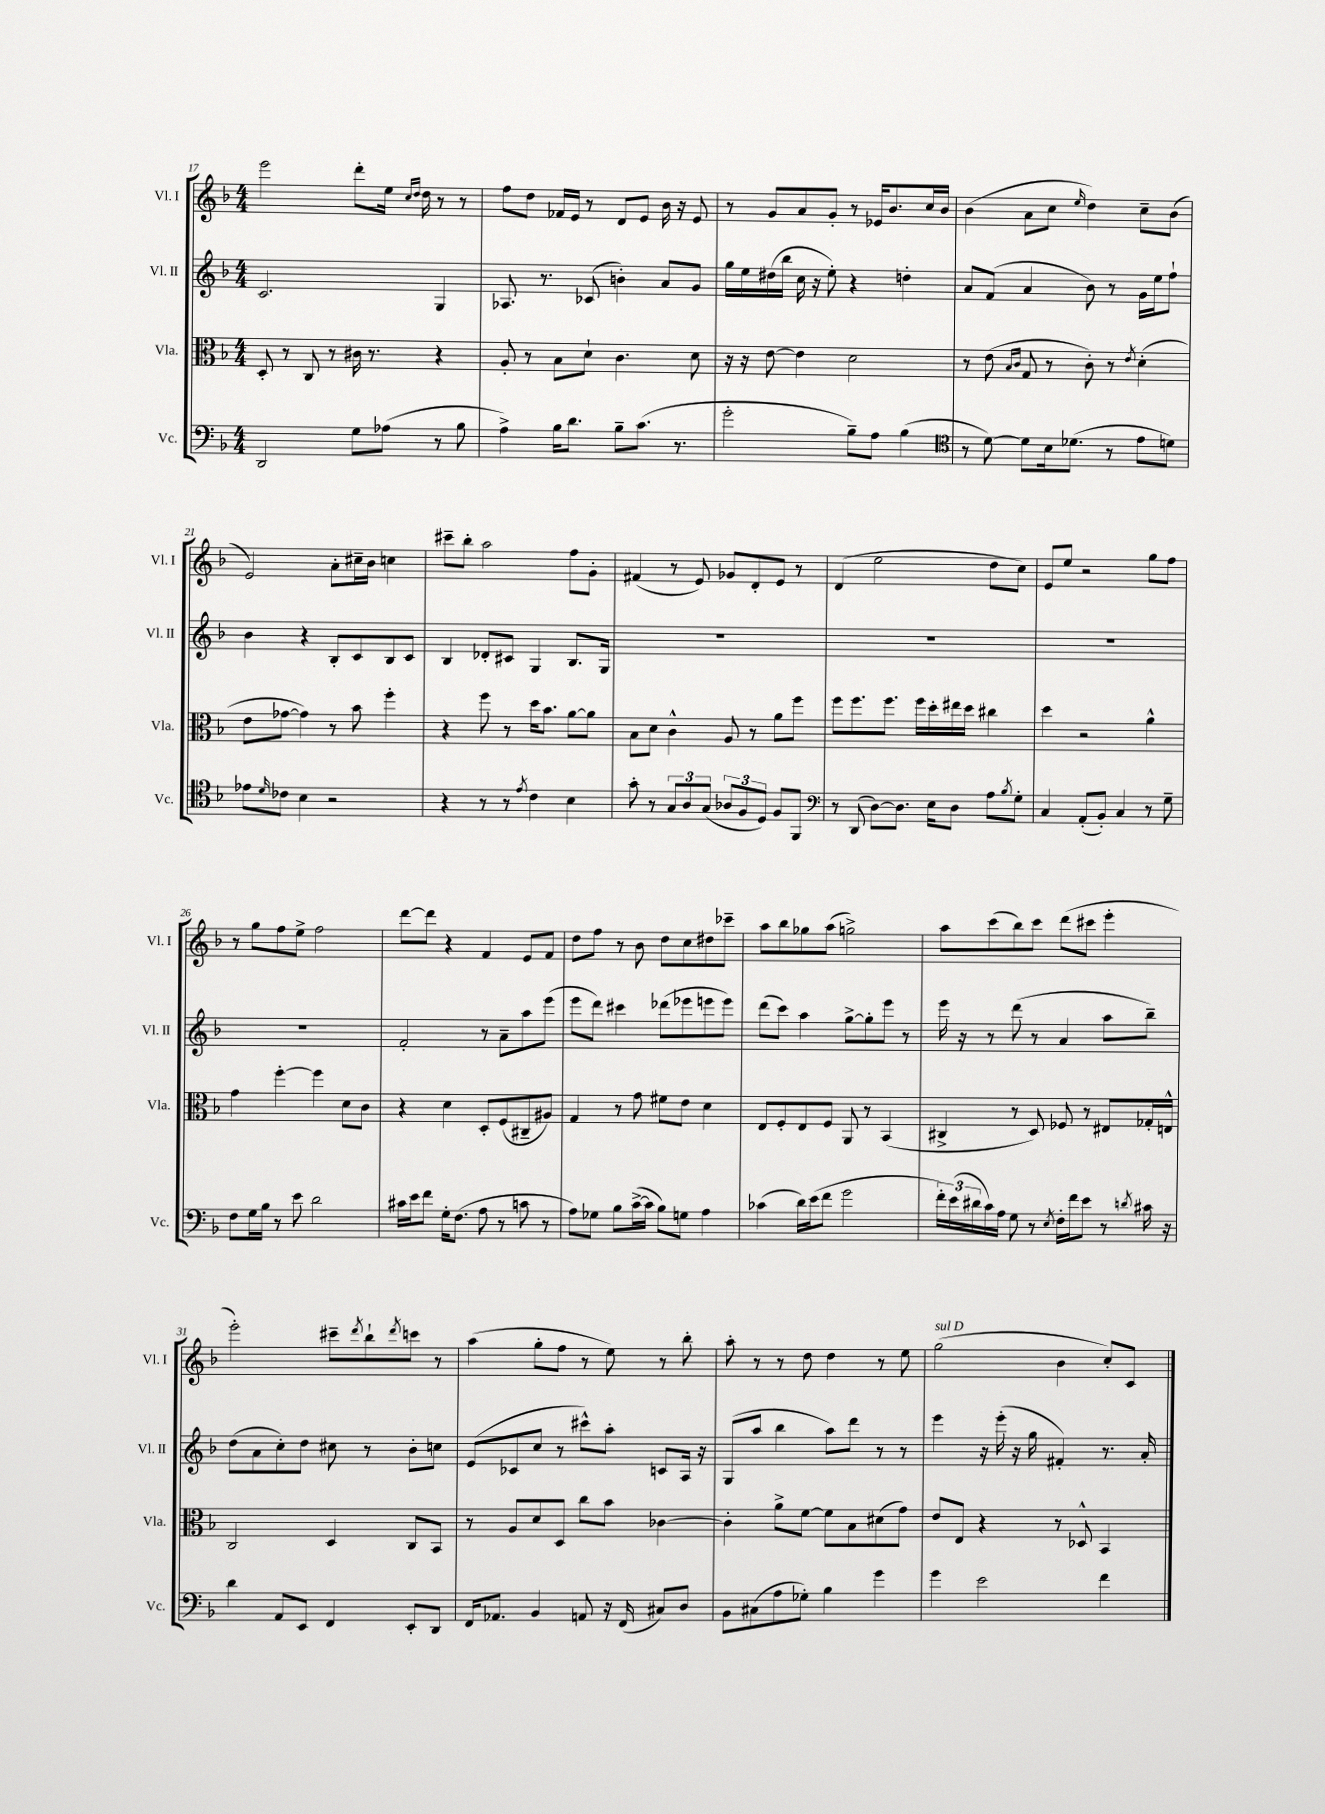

**kern	**kern	**kern	**kern
*staff4	*staff3	*staff2	*staff1
*clefF4	*clefC3	*clefG2	*clefG2
*k[b-]	*k[b-]	*k[b-]	*k[b-]
*M4/4	*M4/4	*M4/4	*M4/4
2DD	8D'	2.c	2eee
.	8r	.	.
.	8C	.	.
.	8r	.	.
8G	16c#	.	8ddd'
.	8.r	.	.
(8A-	.	.	16ee
.	.	.	16qqcc
.	.	.	16qqdd
.	.	.	16dd
8r	4r	4G	8r
8B-	.	.	8r
=	=	=	=
4A^)	8A'	8.A-	8ff
.	8r	.	8dd
.	.	8.r	.
16B-	8B-	.	16f-
8.d	.	.	16e
.	8d`	(8c-	8r
8B-~	4.c	4b')	8d
(8.c	.	.	8e
.	.	8a	16b-
8.r	.	.	16r
.	8d	8g	8e
=	=	=	=
2g'	16r	16gg	8r
.	16r	16ee	.
.	[8e	(16dd#	8g
.	.	16bb-	.
.	4e]	16cc	8a
.	.	16r	.
.	.	8ee')	8g'
8B-~)	2d	4r	8r
8A	.	.	16e-
.	.	.	8.b-
(4B-	.	4dd'	.
.	.	.	16cc
.	.	.	16b-
=	=	=	=
*clefC4	*	*	*
8r	8r	8a	(4b-
[8d)	(8e	(8f	.
.	16qqB-	.	.
.	16qqc	.	.
8d]	8G	4a	8a
16B-	8r	.	8cc
(8.d-	.	.	.
.	.	.	16qqee
.	8c')	8b-)	4dd)
8r	8r	8r	.
.	8qe	.	.
8e	(4d'	16g	8cc~
.	.	16ee	.
8d)	.	8ff`	(8b-
=	=	=	=
8e-	8e	4b-	2e)
16qqd	.	.	.
8c-	[8g-	.	.
4B-	4g-])	4r	.
2r	8r	8B-'	8a'
.	8b-	8c	16cc#~
.	.	.	16b-
.	4ff'	8B-	4cc
.	.	8c	.
=	=	=	=
4r	4r	4B-	8ccc#~
.	.	.	8bb-'
8r	8ff	8d-'	2aa
8r	8r	8c#	.
8qe	.	.	.
4c	16dd	4G	.
.	8.b-	.	.
4B-	[8a	8.B-	8ff
.	8a]	.	8g'
.	.	16G	.
=	=	=	=
8g'	8B-	1r	(4f#
8r	8d	.	.
12G	4c^^	.	8r
12A	.	.	.
.	.	.	8e)
(12G	.	.	.
12A-	8A	.	8g-
12F	.	.	.
.	8r	.	8d'
12D)	.	.	.
8F	8a	.	8e
8FF	8ff	.	8r
=	=	=	=
*clefF4	*	*	*
8r	8ff	1r	(4d
(8DD	8.ff	.	.
[8D)	.	.	2ee
.	8.ff	.	.
8.D]	.	.	.
.	16ff	.	.
16E	16dd'	.	.
8D	16ee#	.	.
.	16dd	.	.
8A	4cc#	.	8dd
8qB-	.	.	.
8G'	.	.	8cc)
=	=	=	=
4C	4dd	1r	8e
.	.	.	8ee
(8AA'	2r	.	2r
8BB-')	.	.	.
4C	.	.	.
8r	4a^^	.	8gg
8G~	.	.	8ff
=	=	=	=
8F	4g	1r	8r
16G	.	.	8gg
16B-	.	.	.
8r	[4ff'	.	8ff
8e	.	.	8ee^
2d	4ff]	.	2ff
.	8d	.	.
.	8c	.	.
=	=	=	=
16c#	4r	2f'	[8ddd
16e	.	.	.
8f	.	.	8ddd]
16G'	4d	.	4r
(8.F	.	.	.
8A	8D'	8r	4f
8r	(8F	8a~	.
8c	8C#~	8aa	8e
8r	8A#)	(8eee	8f
=	=	=	=
8A)	4G	8eee	8dd
8G-	.	8ddd)	8ff
8B-	8r	4ccc#	8r
([16c^	8g	.	8b-
16c]	.	.	.
8B-)	8f#	(8ddd-	8dd
8G	8e	8eee-	8cc
4A	4d	8eee	8dd#
.	.	8eee)	8ccc-~
=	=	=	=
(4c-	8E	(8ddd	8aa
.	8F'	8ccc)	8bb-
16d)	8E	4aa	8gg-
(16e	.	.	.
8f	8F	.	(8aa
2g	8AA	[8gg^	2gg^)
.	8r	8gg']	.
.	(4BB-	8eee	.
.	.	8r	.
=	=	=	=
24f')	4C#^	16eee	8aa
(24e	.	.	.
.	.	16r	.
24d#	.	.	.
16c)	.	8r	(8ccc
16A	.	.	.
8G	8r	(8ddd	8bb-)
8r	8D)	8r	8ccc
8qE	.	.	.
16F'	8F-	4a	(8ddd
16f	.	.	.
8e	8r	.	8ccc#
8r	8E#	8aa	4eee'
8qd	.	.	.
16c#	16G-'	8bb-~)	.
16r	16E^^	.	.
=	=	=	=
4d	2C	(8dd	2eee')
.	.	8a	.
8AA	.	8cc')	.
8EE	.	8dd	.
4FF	4D	8cc#	8ccc#~
.	.	.	8qddd
.	.	8r	8bb-`
.	.	.	8qddd
8EE'	8C	8b-'	8ccc
8DD	8BB-	8cc	8r
=	=	=	=
16FF	8r	(8e	(4aa
8.AA-	.	.	.
.	8A	8c-	.
4BB-	8d	8cc	8gg'
.	8D	8r	8ff
8AA	8cc	8ccc#^^)	8r
16r	8b-	8aa'	8ee)
(16FF	.	.	.
8C#)	[4c-	8c	8r
8D	.	16A	8bb-'
.	.	16r	.
=	=	=	=
8BB-	4c-']	(8G	8aa'
(8C#	.	8aa	8r
8A	8a^	4bb-	8r
8G-')	[8f	.	8dd
4B-	8f]	8aa)	4dd
.	8B-	8ddd	.
4g	(8d#	8r	8r
.	8g)	8r	8ee
=	=	=	=
4g	8e	4eee	(2gg
.	8E	.	.
2e	4r	16r	.
.	.	(16eee'	.
.	.	16r	.
.	.	16gg	.
.	8r	4f#')	4b-
.	8D-^^	.	.
4f	4BB-	8.r	8cc')
.	.	.	8c
.	.	16a'	.
==	==	==	==
*-	*-	*-	*-
